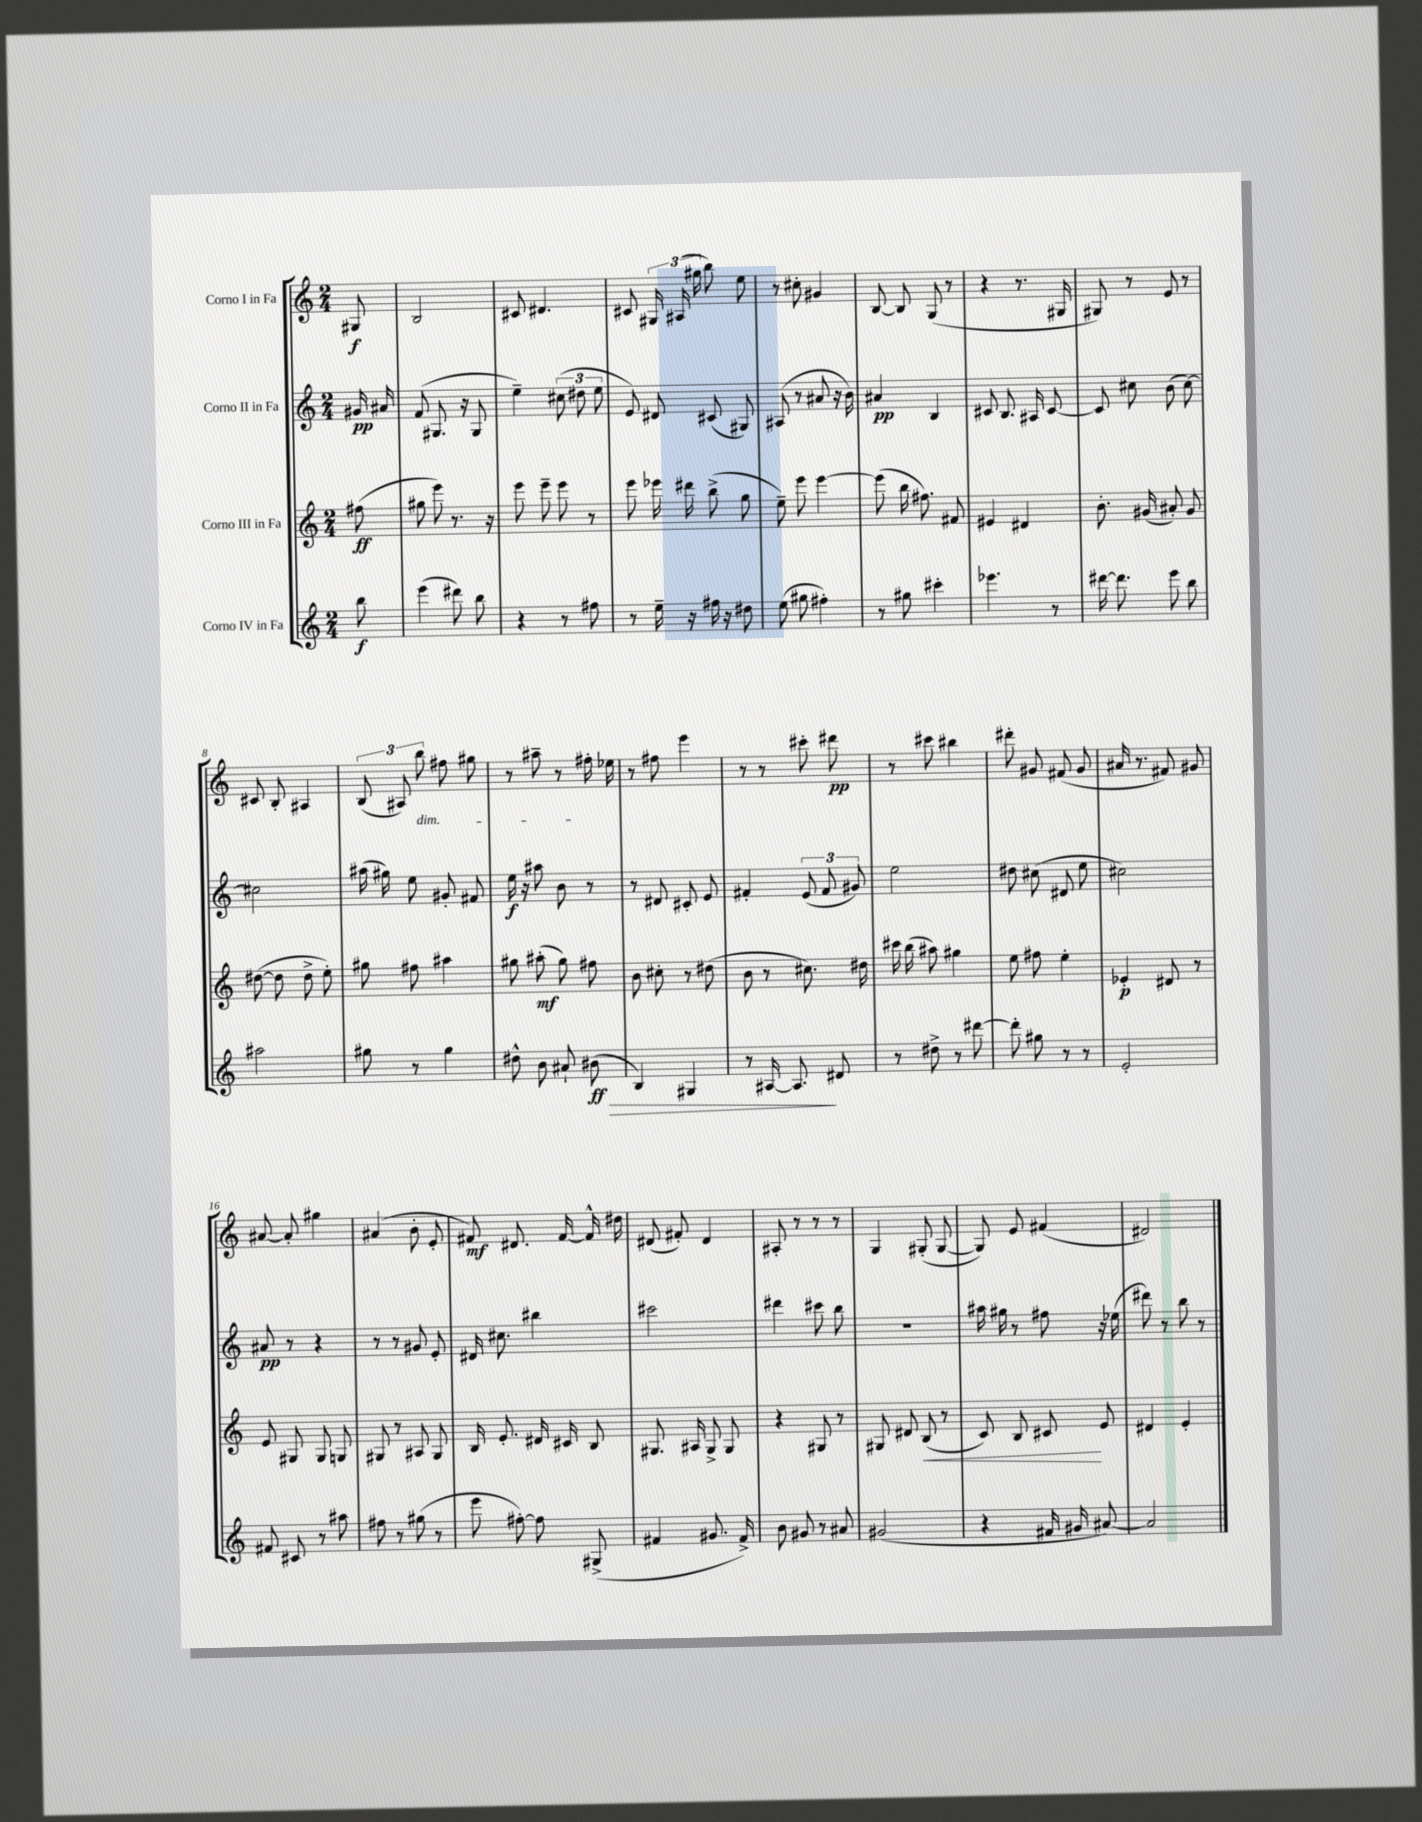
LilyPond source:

<<
\new StaffGroup <<
\new Staff = "s0" \with { instrumentName = "Corno I in Fa" } {
    \clef treble \key c \major \numericTimeSignature \time 2/4 \partial 8
    \autoBeamOff gis8\f |
    b2 |
    cis'8 dis'4. |
    cis'8 \tuplet 3/2 { gis16 ais16( gis''16 } b''8) e''8 |
    r8 cis''8-. gis'4 |
    b8~ b8 g8( r8 |
    r4 r8. gis16 |
    gis8) r8 e'8 r8 |
    cis'8 b8-. ais4 |
    \tuplet 3/2 { b8( ais8) b''8\dim } fis''8 gis''8 |
    r8 ais''8-- r8 fis''16-.\! ees''16 |
    r8 fis''8 e'''4 |
    r8 r8 cis'''8-. dis'''8\pp |
    r8 cis'''8 bis''4 |
    dis'''8-. gis'8 fis'8( gis'8 |
    ais'16 r8. fis'8) gis'8 |
    ais'8~ ais'8-. gis''4 |
    ais'4( b'8-. e'8-. |
    fis'8\mf) dis'8. fis'16~ fis'16-^ dis''16 |
    dis'8( fis'8-.) dis'4 |
    ais8-. r8 r8 r8 |
    g4 gis8-.( gis8~ |
    gis8) e'8 fis'4( |
    dis'2) \bar "|." |
}
\new Staff = "s1" \with { instrumentName = "Corno II in Fa" } {
    \clef treble \key c \major \numericTimeSignature \time 2/4 \partial 8
    \autoBeamOff gis'16\pp ais'16 |
    f'8( gis8. r16 gis8 |
    e''4--) \tuplet 3/2 { cis''8( dis''8 e''8 } |
    e'8) dis'8 cis'8( gis8) |
    ais8( r8 ais'8 r16 b'16) |
    ais'4\pp b4 |
    cis'8 b8. ais16 cis'8~ |
    cis'8 cis''8 b'8( cis''8~) |
    cis''2 |
    ais''16( gis''16) e''8 gis'8-. fis'8 |
    e''16\f r16 ais''8 b'8 r8 |
    r8 dis'8 cis'8-. e'8 |
    fis'4-. \tuplet 3/2 { e'8( fis'8 gis'8) } |
    e''2 |
    dis''8 cis''8( dis'8 e''8 |
    cis''2) |
    ais'8\pp r8 r4 |
    r8 r8 gis'8 e'8-. |
    dis'16 cis''8. bis''4 |
    cis'''2 |
    dis'''4 cis'''8 b''8 |
    R2 |
    ais''16 gis''16 r8 fis''8 r16 ees''16( |
    dis'''8) r8 b''8 r8 \bar "|." |
}
\new Staff = "s2" \with { instrumentName = "Corno III in Fa" } {
    \clef treble \key c \major \numericTimeSignature \time 2/4 \partial 8
    \autoBeamOff fis''8\ff( |
    gis''8 e'''8) r8. r16 |
    e'''8 e'''8-- e'''8 r8 |
    e'''8 ees'''16 dis'''16 b''8->( g''8 |
    e''8--) e'''8 e'''4~ |
    e'''8( b''16 fis''8.) fis'8 |
    eis'4 dis'4 |
    b'8.-. gis'16( ais'8-.) gis'8 |
    dis''8~( dis''8 dis''8-> e''8-.) |
    gis''8 fis''8 ais''4 |
    gis''8 ais''8-.\mf( gis''8) fis''8 |
    b'8 cis''8-. r8 dis''8( |
    b'8 r8 cis''8.) dis''16 |
    cis'''16 b''16( ais''8) gis''4 |
    e''8 fis''8 e''4-. |
    ees'4-.\p dis'8 r8 |
    e'8 gis8 gis8 g8 |
    gis8 r8 ais8 gis8 |
    b16 e'8.-. dis'16 cis'16 b8 |
    gis8. ais16 gis8-> gis8 |
    r4 gis8 r8 |
    gis8 dis'8 b8\<( r8 |
    c'8) b8 cis'8\! e'8 |
    dis'4 e'4-. \bar "|." |
}
\new Staff = "s3" \with { instrumentName = "Corno IV in Fa" } {
    \clef treble \key c \major \numericTimeSignature \time 2/4 \partial 8
    \autoBeamOff b''8\f |
    e'''4( dis'''8) b''8 |
    r4 r8 fis''8 |
    r8 e''16-- r16 fis''16 r16 dis''8 |
    e''8( gis''8 fis''4-.) |
    r8 gis''8 cis'''4-. |
    ees'''4. r8 |
    dis'''16~ dis'''8. e'''8 b''8 |
    ais''2 |
    gis''8 r8 gis''4 |
    dis''8-^ b'8 ais'8-! bis'8\ff\>( |
    b4) gis4 |
    r8 ais16~ ais8.\! dis'8 |
    r8 dis''8-> r8 dis'''8~ |
    dis'''8-. gis''8 r8 r8 |
    e'2-. |
    fis'8 cis'8 r8 ais''8 |
    fis''8 r8 gis''8( r8 |
    e'''8 fis''8~-.) fis''8 gis8->( |
    fis'4 gis'8. fis'16->) |
    b'8 gis'8 r8 ais'8 |
    gis'2( |
    r4 fis'16 gis'16 ais'8~) |
    ais'2 \bar "|." |
}
>>
>>
